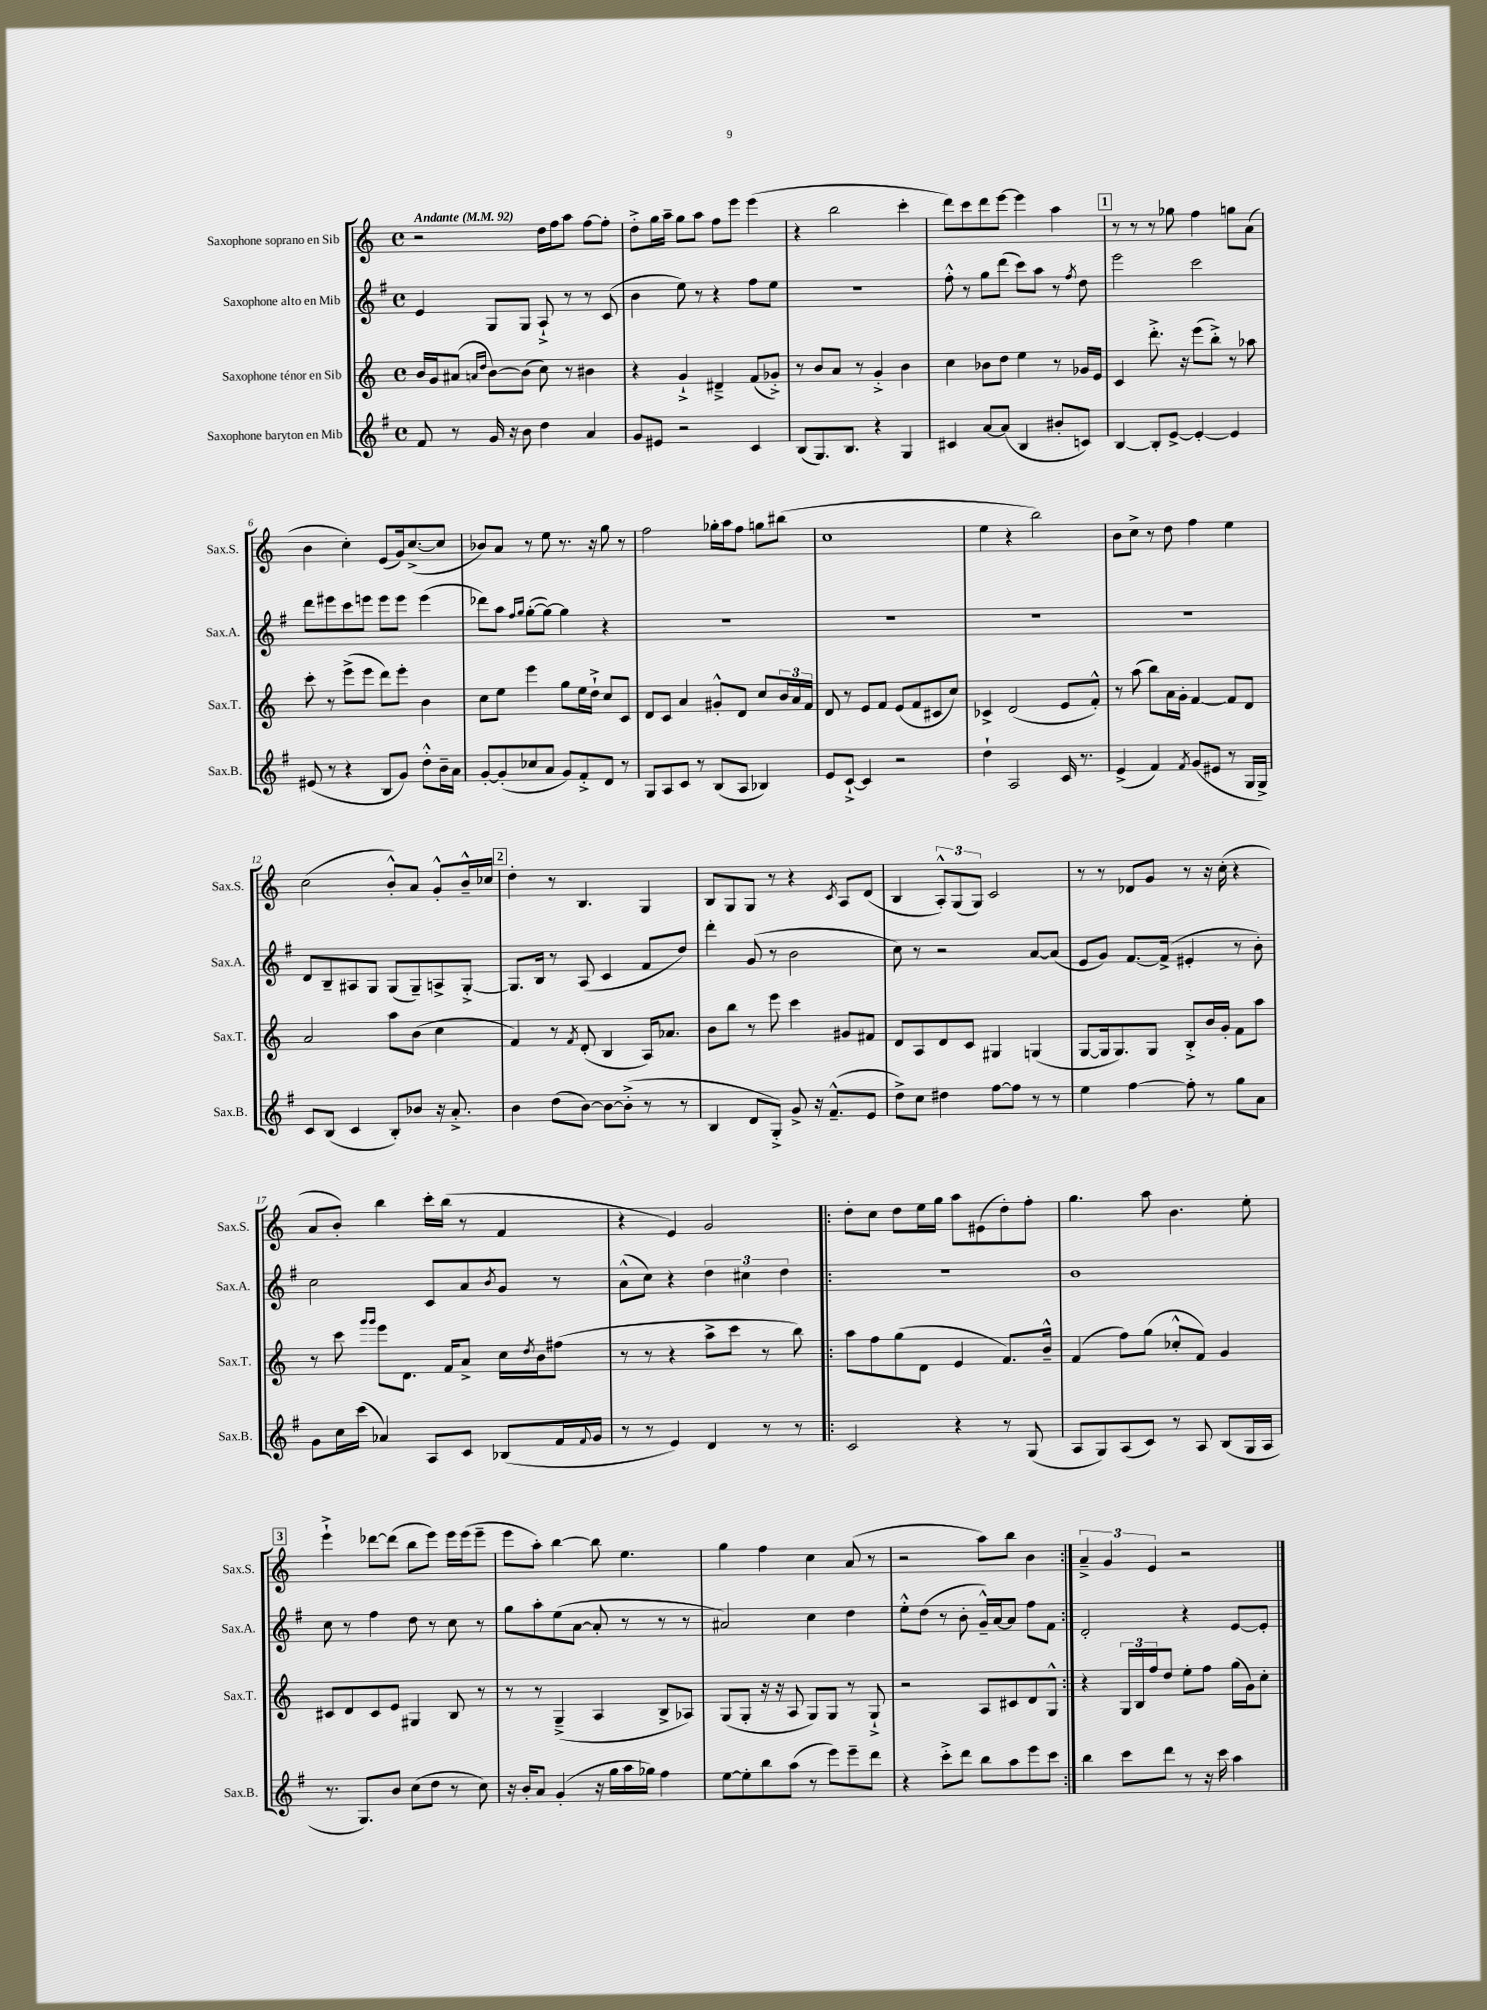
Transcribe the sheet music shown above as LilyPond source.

<<
\new StaffGroup <<
\new Staff = "s0" \with { instrumentName = "Saxophone soprano en Sib" shortInstrumentName = "Sax.S." } {
    \clef treble \key c \major \defaultTimeSignature \time 4/4 \tempo "Andante" 4 = 92
    r2 d''16 f''16 a''8 f''8~ f''8-. |
    d''8-.-> g''16 a''16-- g''8 a''8 f''8 e'''8 e'''4( |
    r4 b''2 c'''4-. |
    d'''8) c'''8 d'''8 e'''8~ e'''4 a''4 |
    \mark \markup { \box "1" } r8 r8 r8 ges''8 f''4 g''8 a'8( |
    b'4 c''4-.) e'8( g'16) c''8.~->( c''8 |
    bes'8) a'8 r8 e''8 r8. r16 g''8 r8 |
    f''2 ges''16-. a''16 f''8 g''8 bis''8( |
    c''1 |
    e''4 r4 b''2) |
    b'8 c''8-> r8 d''8 f''4 e''4 |
    c''2( b'8-.-^) a'8 g'8-.-^ b'16---^ ces''16 |
    \mark \markup { \box "2" } d''4-. r8 b4. g4 |
    b8 g8 g8 r8 r4 \acciaccatura { c'8 } a8 d'8( |
    b4 \tuplet 3/2 { a8-.-^) g8( g8) } c'2 |
    r8 r8 des'8 g'8 r8 r16 c''16-.( r4 |
    a'8 b'8-.) b''4 c'''16-. b''16( r8 f'4 |
    r4 e'4) g'2 |
    \repeat volta 2 { d''8-. c''8 d''8 e''16 g''16 a''8 eis'8( d''8-.) f''8-. |
    g''4. a''8 b'4. e''8-. |
    \mark \markup { \box "3" } e'''4-!-> des'''8~ des'''8( b''8 e'''8) e'''16 e'''16( e'''8-- |
    e'''8 a''8-.) b''4~ b''8 e''4. |
    g''4 f''4 c''4 a'8( r8 |
    r2 a''8) b''8 b'4 | }
    \tuplet 3/2 { a'4---> g'4 e'4 } r2 \bar "|." |
}
\new Staff = "s1" \with { instrumentName = "Saxophone alto en Mib" shortInstrumentName = "Sax.A." } {
    \clef treble \key g \major \defaultTimeSignature \time 4/4
    e'4 g8 g8 a8-!-> r8 r8 c'8( |
    b'4 e''8) r8 r4 fis''8 e''8 |
    r1 |
    fis''8-.-^ r8 g''8 d'''8( c'''8) a''8 r8 \acciaccatura { fis''8 } d''8 |
    \mark \markup { \box "1" } e'''2 c'''2 |
    d'''8 eis'''8 c'''8 e'''8 e'''8 e'''8 e'''4( |
    des'''8) a''8 \grace { fis''16 g''16 } g''8~-.( g''8~) g''4 r4 |
    R1 |
    R1 |
    R1 |
    R1 |
    d'8 b8-- ais8 g8 g8( g8--) a8-> g8~-.-> |
    \mark \markup { \box "2" } g8. b16 r8 a8( c'4 fis'8 d''8) |
    d'''4-. g'8( r8 b'2 |
    c''8) r8 r2 a'8~ a'8( |
    e'8 g'8) fis'8.~ fis'16->( eis'4-. r8 b'8-.) |
    c''2 c'8 a'8 \acciaccatura { b'8 } g'8 r8 |
    a'8-^( c''8) r4 \tuplet 3/2 { d''4 cis''4 d''4 } |
    \repeat volta 2 { R1 |
    b'1 |
    \mark \markup { \box "3" } c''8 r8 fis''4 d''8 r8 c''8 r8 |
    g''8 a''8-. e''8( a'8~ a'8-. r8 r8 r8 |
    ais'2) c''4 d''4 |
    e''8-.-^ d''8( r8 b'8-. g'16---^) a'16~ a'8 fis''8 fis'8 | }
    d'2-. r4 e'8~ e'8-. \bar "|." |
}
\new Staff = "s2" \with { instrumentName = "Saxophone ténor en Sib" shortInstrumentName = "Sax.T." } {
    \clef treble \key c \major \defaultTimeSignature \time 4/4
    b'16 g'16 ais'8( \grace { a'16 d''16 } b'8~) b'8( c''8) r8 bis'4 |
    r4 g'4-!-> dis'4---> f'8( ges'8-.->) |
    r8 b'8 a'8 r8 g'4-.-> b'4 |
    c''4 bes'8 d''8 e''4 r8 ges'16 e'16 |
    \mark \markup { \box "1" } c'4 d'''8.-.-> r16 e'''8( b''8-.->) r8 aes''8 |
    c'''8-. r8 e'''8->( e'''8 d'''8) e'''8-. b'4 |
    c''8 e''8 e'''4 g''8 e''16 d''16-!-> c''8 c'8 |
    d'8 c'8 a'4 gis'8-.-^ d'8 c''8 \tuplet 3/2 { b'16 a'16 f'16 } |
    d'8 r8 e'8 f'8 e'8( f'8 cis'8 c''8) |
    ces'4-> d'2( e'8 f'8-.-^) |
    r8 a''8( b''8) a'16 g'16-. f'4~ f'8 d'8 |
    a'2 a''8 b'8( c''4 |
    \mark \markup { \box "2" } f'4) r8 \acciaccatura { f'8 } d'8-.( b4 a16) aes'8. |
    b'8 b''8 r8 e'''8 c'''4 gis'8 fis'8 |
    d'8 a8 d'8 c'8 gis4 g4( |
    g8~ g16 g8.) g8 b8-.-> b'16 g'16-. f'8 a''8 |
    r8 c'''8 \grace { g'''16 g'''16 } e'''8 d'8. f'16 a'8-> c''16 \acciaccatura { d''8 } b'16 fis''8( |
    r8 r8 r4 a''8-> c'''8 r8 b''8) |
    \repeat volta 2 { a''8 f''8 g''8( d'8 e'4 f'8.) b'16---^ |
    f'4( f''8) g''8( ces''8-.-^ f'8) g'4 |
    \mark \markup { \box "3" } cis'8 d'8 cis'8 e'8 gis4 b8 r8 |
    r8 r8 g4--->( a4 b8-> aes8) |
    g8( g8-. r16 r16 a8 g8) g8 r8 g8-!-> |
    r2 a8 cis'8 d'8 g8-^ | }
    r4 \tuplet 3/2 { g16 b16 f''16 } d''8 e''8-. f''8 g''16( g'16) c''8-. \bar "|." |
}
\new Staff = "s3" \with { instrumentName = "Saxophone baryton en Mib" shortInstrumentName = "Sax.B." } {
    \clef treble \key g \major \defaultTimeSignature \time 4/4
    fis'8 r8 g'16 r16 b'8 d''4 a'4 |
    g'8 eis'8 r2 c'4 |
    b8( g8.) b8. r4 g4 |
    cis'4 a'8~ a'8( b4 bis'8-. c'8) |
    \mark \markup { \box "1" } b4~ b8-. e'8~-> e'4~-. e'4 |
    eis'8( r8 r4 b8 g'8) d''8-.-^ b'16-- a'16 |
    g'8~-. g'8-.( ces''8 a'8 g'8) fis'8-.-> d'8 r8 |
    g8 a8 c'8 r8 b8( a8 bes4) |
    e'8 c'8~-!-> c'4 r2 |
    d''4-! a2 c'16 r8. |
    e'4->( fis'4) \acciaccatura { fis'8 } g'8( eis'8 r8 g16 g16->) |
    c'8 b8( c'4 b8-.) bes'8 r16 a'8.-.-> |
    \mark \markup { \box "2" } b'4 d''8( b'8~) b'8~ b'8-.->( r8 r8 |
    b4 d'8 g8-.->) g'8-> r16 fis'8.---^( e'8 |
    d''8->) c''8 dis''4 fis''8~ fis''8 r8 r8 |
    e''4 fis''4~ fis''8-. r8 g''8 a'8 |
    g'8 c''16 c'''16( aes'4) a8 c'8 bes8( fis'16 \appoggiatura { fis'8 } g'16 |
    r8 r8 e'4) d'4 r8 r8 |
    \repeat volta 2 { c'2 r4 r8 g8( |
    a8 g8) a8( c'8) r8 a8 b8( g16 a16 |
    \mark \markup { \box "3" } r8. g8.) b'8 c''8( d''8 r8 c''8) |
    r16 b'16-. a'8 g'4-.( r16 g''16 a''16 ges''16) fis''4 |
    e''8~ e''8-. b''8 a''8( r8 e'''8) e'''8-- d'''8 |
    r4 c'''8-.-> d'''8 b''8 a''8 e'''8 c'''8 | }
    b''4 c'''8 d'''8 r8 r16 c'''16 a''4 \bar "|." |
}
>>
>>
